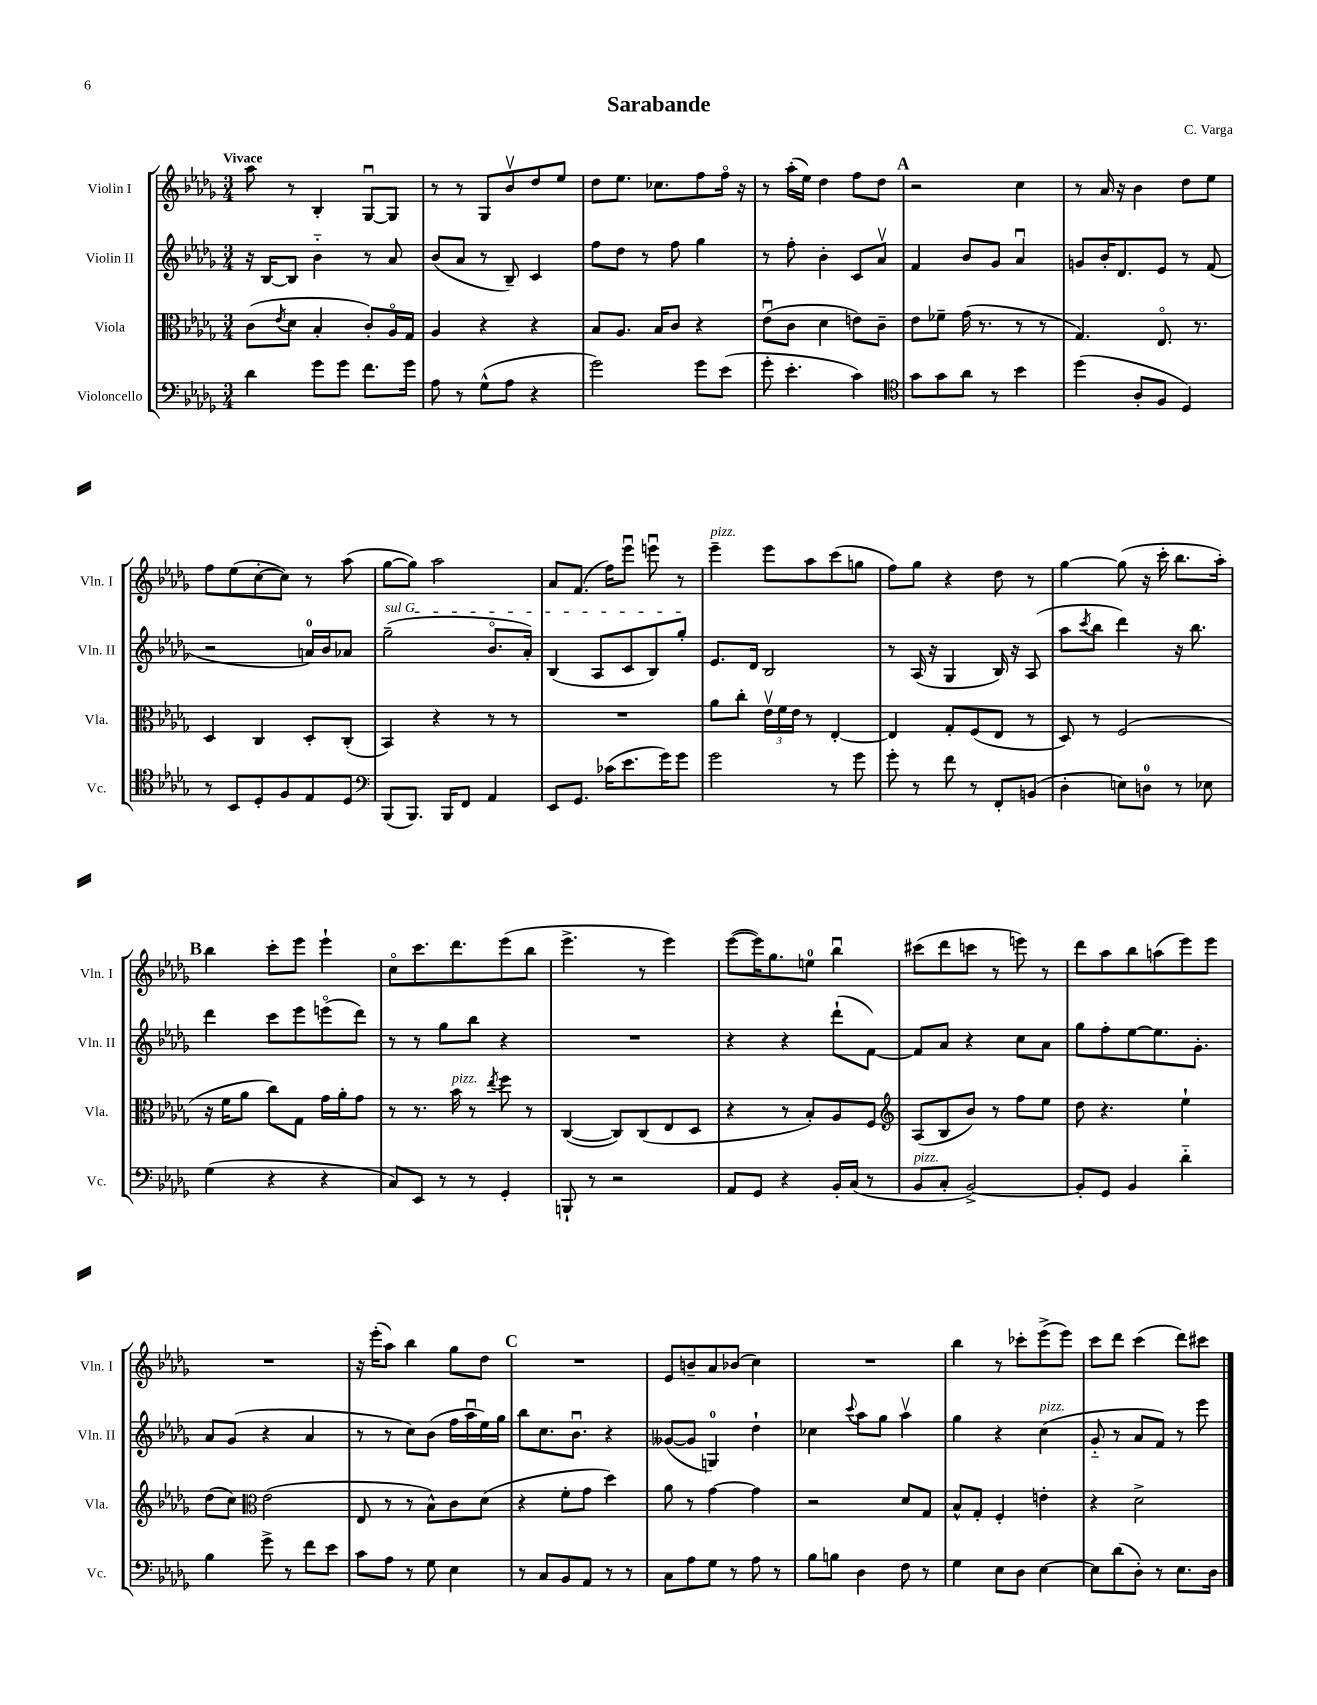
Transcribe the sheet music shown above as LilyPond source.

\header { title = "Sarabande" composer = "C. Varga" }
<<
\new StaffGroup <<
\new Staff = "s0" \with { instrumentName = "Violin I" shortInstrumentName = "Vln. I" } {
    \clef treble \key des \major \numericTimeSignature \time 3/4 \tempo "Vivace"
    aes''8 r8 bes4-. ges8~\downbow ges8 |
    r8 r8 ges8 bes'8\upbow des''8 ees''8 |
    des''8 ees''8. ces''8. f''8 f''16\flageolet r16 |
    r8 aes''16-.( ees''16) des''4 f''8 des''8 |
    \mark \markup { \bold "A" } r2 c''4 |
    r8 aes'16 r16 bes'4 des''8 ees''8 |
    f''8 ees''8( c''8~-. c''8) r8 aes''8( |
    ges''8~ ges''8) aes''2 |
    aes'8 f'8.( f''16) ees'''8\downbow e'''8\downbow r8 |
    ees'''4--^\markup { \italic "pizz." } ees'''8 aes''8 c'''8( g''8 |
    f''8) ges''8 r4 des''8 r8 |
    ges''4~ ges''8( r16 c'''16-. bes''8. aes''16-.) |
    \mark \markup { \bold "B" } bes''4 c'''8-. ees'''8 ees'''4-! |
    c''8\flageolet c'''8. des'''8. ees'''8( bes''8 |
    ees'''4.-> r8 ees'''4) |
    ees'''8~( ees'''16) ges''8. e''8-0 bes''4\downbow |
    cis'''8( des'''8 c'''8 r8 e'''8) r8 |
    des'''8 aes''8 bes''8 a''8( ees'''8) ees'''8 |
    R2. |
    r16 ees'''16-.( aes''8) bes''4 ges''8 des''8 |
    \mark \markup { \bold "C" } R2. |
    ees'8 b'8-- aes'8 bes'8( c''4) |
    R2. |
    bes''4 r8 ces'''8-. ees'''8->( ees'''8) |
    c'''8 des'''8 c'''4( des'''8) cis'''8 \bar "|." |
}
\new Staff = "s1" \with { instrumentName = "Violin II" shortInstrumentName = "Vln. II" } {
    \clef treble \key des \major \numericTimeSignature \time 3/4
    r16 bes16~ bes8 bes'4-_ r8 aes'8 |
    bes'8( aes'8 r8 bes8--) c'4 |
    f''8 des''8 r8 f''8 ges''4 |
    r8 f''8-. bes'4-. c'8 aes'8\upbow |
    \mark \markup { \bold "A" } f'4 bes'8 ges'8 aes'4\downbow |
    g'8 bes'16-. des'8. ees'8 r8 f'8( |
    r2 a'16-0) bes'16 aes'8 |
    \once \override TextSpanner.bound-details.left.text = \markup { \italic "sul G" } ges''2--\startTextSpan( bes'8.\flageolet aes'16-.) |
    bes4( aes8 c'8 bes8) ges''8-.\stopTextSpan |
    ees'8. des'16 bes2 |
    r8 aes16( r16 ges4 bes16) r16 aes8( |
    aes''8 \acciaccatura { c'''8 } bes''8 des'''4) r16 bes''8. |
    \mark \markup { \bold "B" } des'''4 c'''8 ees'''8 e'''8\flageolet( des'''8) |
    r8 r8 ges''8 bes''8 r4 |
    R2. |
    r4 r4 des'''8-!( f'8~) |
    f'8 aes'8 r4 c''8 aes'8 |
    ges''8 f''8-. ees''8~ ees''8. ges'8.-. |
    aes'8 ges'8( r4 aes'4 |
    r8 r8 c''8) bes'8( f''16 aes''16\downbow ees''16) ges''16 |
    \mark \markup { \bold "C" } bes''8 c''8. bes'8.\downbow r4 |
    geses'8~( geses'8 g4-0) des''4-! |
    ces''4 \appoggiatura { c'''8 } aes''8 ges''8 aes''4\upbow |
    ges''4 r4 c''4^\markup { \italic "pizz." }( |
    ges'8-_ r8 aes'8 f'8) r8 ees'''8 \bar "|." |
}
\new Staff = "s2" \with { instrumentName = "Viola" shortInstrumentName = "Vla." } {
    \clef alto \key des \major \numericTimeSignature \time 3/4
    c'8( \acciaccatura { ees'8 } des'8 bes4-. c'8-.) aes16\flageolet ges16 |
    aes4 r4 r4 |
    bes8 aes8. bes16 c'8 r4 |
    ees'8\downbow( c'8 des'4 e'8) c'8-- |
    \mark \markup { \bold "A" } ees'8 fes'8-- ges'16( r8. r8 r8 |
    ges4.) ees8.\flageolet r8. |
    des4 c4 des8-. c8-.( |
    bes,4) r4 r8 r8 |
    R2. |
    aes'8 c''8-. \tuplet 3/2 { ees'16\upbow f'16 ees'16 } r8 ees4~-. |
    ees4 ges8-. f8( ees8 r8 |
    des8) r8 f2( |
    \mark \markup { \bold "B" } r16 f'16 aes'8 c''8) ges8 ges'16 aes'16-. ges'8 |
    r8 r8. bes'16^\markup { \italic "pizz." } r8 \acciaccatura { ees''8 } f''8 r8 |
    c4~( c8) c8( ees8 des8 |
    r4 r8 bes8-.) aes8 f8 |
    \clef treble aes8( bes8 bes'8) r8 f''8 ees''8 |
    des''8 r4. ees''4-! |
    des''8( c''8) \clef alto ees'2( |
    ees8 r8 r8 bes8-^) c'8 des'8( |
    \mark \markup { \bold "C" } r4 f'8-. ges'8 des''4) |
    aes'8 r8 ges'4~ ges'4 |
    r2 des'8 ges8 |
    bes8-^ ges8-. f4-. e'4-. |
    r4 des'2-> \bar "|." |
}
\new Staff = "s3" \with { instrumentName = "Violoncello" shortInstrumentName = "Vc." } {
    \clef bass \key des \major \numericTimeSignature \time 3/4
    des'4 ges'8 ges'8 f'8. ges'16 |
    aes8 r8 ges8-^( aes8 r4 |
    ges'2) ges'8 ees'8( |
    ges'8-. ees'4.-. c'4) |
    \mark \markup { \bold "A" } \clef tenor ges'8 ges'8 aes'8 r8 bes'4 |
    des''4( aes8-. f8 des4) |
    r8 bes,8 des8-. f8 ees8 des8 |
    \clef bass bes,,8( bes,,8.) bes,,16 f,8 aes,4 |
    ees,8 ges,8. ces'16( ees'8. ges'16) ges'8 |
    ges'2 r8 ges'8 |
    ges'8-. r8 f'8 r8 f,8-. b,8( |
    des4-. e8) d8-0 r8 ees8 |
    \mark \markup { \bold "B" } ges4( r4 r4 |
    c8) ees,8 r8 r8 ges,4-. |
    b,,8-! r8 r2 |
    aes,8 ges,8 r4 bes,16-. c16( r8 |
    bes,8^\markup { \italic "pizz." } c8-. bes,2~->) |
    bes,8-. ges,8 bes,4 des'4-_ |
    bes4 ges'8-> r8 f'8 ees'8 |
    c'8 aes8 r8 ges8 ees4 |
    \mark \markup { \bold "C" } r8 c8 bes,8 aes,8 r8 r8 |
    c8 aes8 ges8 r8 aes8 r8 |
    bes8 b8 des4 f8 r8 |
    ges4 ees8 des8 ees4~ |
    ees8 des'8( des8-.) r8 ees8. des16 \bar "|." |
}
>>
>>
\layout { \context { \Score \remove "Bar_number_engraver" } }
